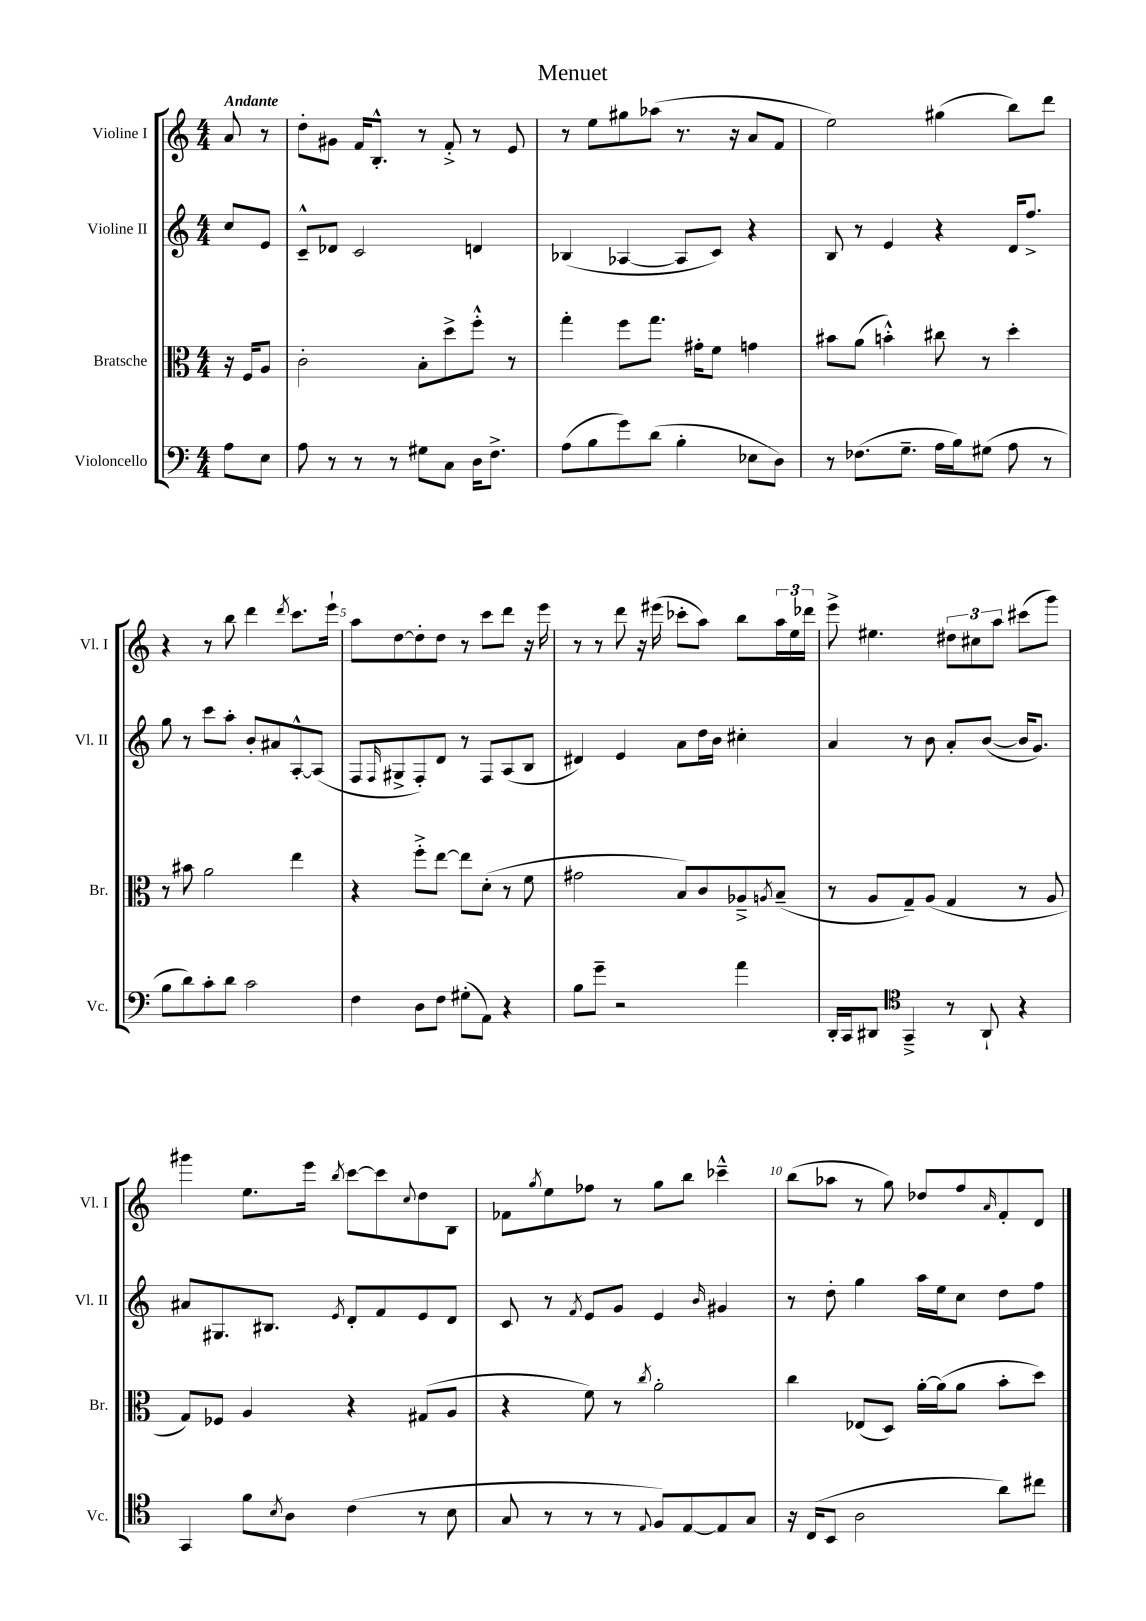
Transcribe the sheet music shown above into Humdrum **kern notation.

**kern	**kern	**kern	**kern
*part4	*part3	*part2	*part1
*staff4	*staff3	*staff2	*staff1
*I"Violoncello	*I"Bratsche	*I"Violine II	*I"Violine I
*I'Vc.	*I'Br.	*I'Vl. II	*I'Vl. I
*clefF4	*clefC3	*clefG2	*clefG2
*k[]	*k[]	*k[]	*k[]
*M4/4	*M4/4	*M4/4	*M4/4
=	=	=	=
!	!	!	!LO:TX:a:B:t=Andante
8A\L	16r	8cc/L	8a/
.	16F/KL	.	.
8E\J	8A/J	8e/J	8r
=1	=1	=1	=1
8A\	2c'\	8c~^^/L	8dd'\L
8r	.	8d-X/J	8g#X\J
8r	.	2c/	16f/KL
.	.	.	8.B'^^/J
8r	.	.	.
8G#X\L	8B'\L	.	8r
8C\J	8dd^\	.	8f'^/
16D\KL	8ff'^^\J	4dn/	8r
8.F^\J	.	.	.
.	8r	.	8e/
=2	=2	=2	=2
(8A\L	4gg'\	(4B-X/	8r
8B\	.	.	8ee\L
8g\)	8ff\L	[4A-X/	8gg#X\
(8d\J	8.gg\J	.	(8aa-X\J
4B'\	.	8A-/L]	8.r
.	16g#X'\KL	.	.
.	8f\J	8c/J)	.
.	.	.	16r
8E-X\L	4gn\	4r	8a/L
8D\J)	.	.	8f/J
=3	=3	=3	=3
8r	8b#X\L	8B/	2ee\)
(8.F-X\L	(8a\J	8r	.
.	4bn'^^\)	4e/	.
8.G~\J	.	.	.
16A\LL	8cc#X\	4r	(4gg#X\
16B\J)	.	.	.
(8G#X\J	8r	.	.
8A\	4dd'\	16d/KL	8bb\L)
.	.	8.ff^/J	.
8r	.	.	8ddd\J
!!LO:LB:g=z
=4	=4	=4	=4
8B\L	8r	8gg\	4r
8d\)	8b#X\	8r	.
8c'\	2a\	8ccc\L	8r
8d\J	.	8aa'\J	8bb\
2c\	.	8b'/L	4ddd\
.	.	8a#X/	.
.	.	.	8qddd/
.	4ee\	[8A'^^/	8.ccc\L
.	.	(8A/J]	.
.	.	.	16eee`\Jk
=5	=5	=5	=5
4F\	4r	8F/L	8aa\L
.	.	16qqF/	.
.	.	8G#X^/	[8dd\
8D\L	8ff'^\L	8F'/)	8dd'\]
8F\J	[8ee\J	8d/J	8dd\J
(8G#X'\L	8ee\L]	8r	8r
8AA\J)	(8d'\J	8F/L	8ccc\L
4r	8r	(8A/	8ddd\J
.	8f\	8B/J	16r
.	.	.	16eee\
=6	=6	=6	=6
8B\L	2g#X\	4d#X/)	8r
8g~\J	.	.	8r
2r	.	4e/	8ddd\
.	.	.	16r
.	.	.	(16eee#X\
.	8B/L)	8a\L	8ccc-X'\L
.	8c/	16dd\L	8aa\J)
.	.	16b\JJ	.
4a\	8A-X~^/	4cc#X'\	8bb\L
.	8qAn/	.	.
.	(8B~/J	.	24aa\L
.	.	.	24ee\
.	.	.	24ddd-X\JJ
=7	=7	=7	=7
16DD'/LL	8r	4a/	8eee^\
16CC/J	.	.	.
8DD#X/J	8A/L	.	4.ee#X\
*clefC4	*	*	*
4GG~^/	8G~/)	8r	.
.	(8A/J	8b\	.
8r	4G/	8a'/L	12dd#X\L
.	.	.	12cc#X\
8AA`/	.	([8b/J	.
.	.	.	12aa\J
4r	8r	16b/KL]	(8ccc#X\L
.	.	8.g/J)	.
.	8A/	.	8ggg\J)
!!LO:LB:g=z
=8	=8	=8	=8
4GG/	8G/L)	8a#X/L	4ggg#X\
.	8F-X/J	8.G#X/	.
8f\L	4A/	.	8.ee\L
.	.	8.B#X/J	.
8qB/	.	.	.
8A\J	.	.	.
.	.	.	16eee\Jk
.	.	8qe/	8qbb/
(4c\	4r	8d'/L	[8ccc\L
.	.	8f/	8ccc\]
.	.	.	8qqcc/
8r	(8G#X/L	8e/	8dd\
8B\	8A/J	8d/J	8B\J
=9	=9	=9	=9
8G/	4r	8c/	8f-X\L
.	.	.	8qgg/
8r	.	8r	8ee\
.	.	8qf/	.
8r	8f\)	8e/L	8ff-X\J
8r	8r	8g/J	8r
8qqE/	8qcc/	.	.
8F/L)	2a'\	4e/	8gg\L
[8E/	.	.	8bb\J
.	.	16qqb/	.
8E/]	.	4g#X/	4ccc-X~^^\
8G/J	.	.	.
=10	=10	=10	=10
16r	4cc\	8r	(8bb\L
(16C/KL	.	.	.
8BB/J	.	8dd'\	8aa-X\J
2A\	(8E-X/L	4gg\	8r
.	8D/J)	.	8gg\)
.	[16a'\LL	16aa\LL	8dd-X/L
.	(16a\J]	16ee\J	.
.	8a\J	8cc\J	8ff/
.	.	.	16qqa/
8a\L)	8b'\L	8dd\L	8f'/
8cc#X\J	8dd\J)	8ff\J	8d/J
==	==	==	==
*-	*-	*-	*-
